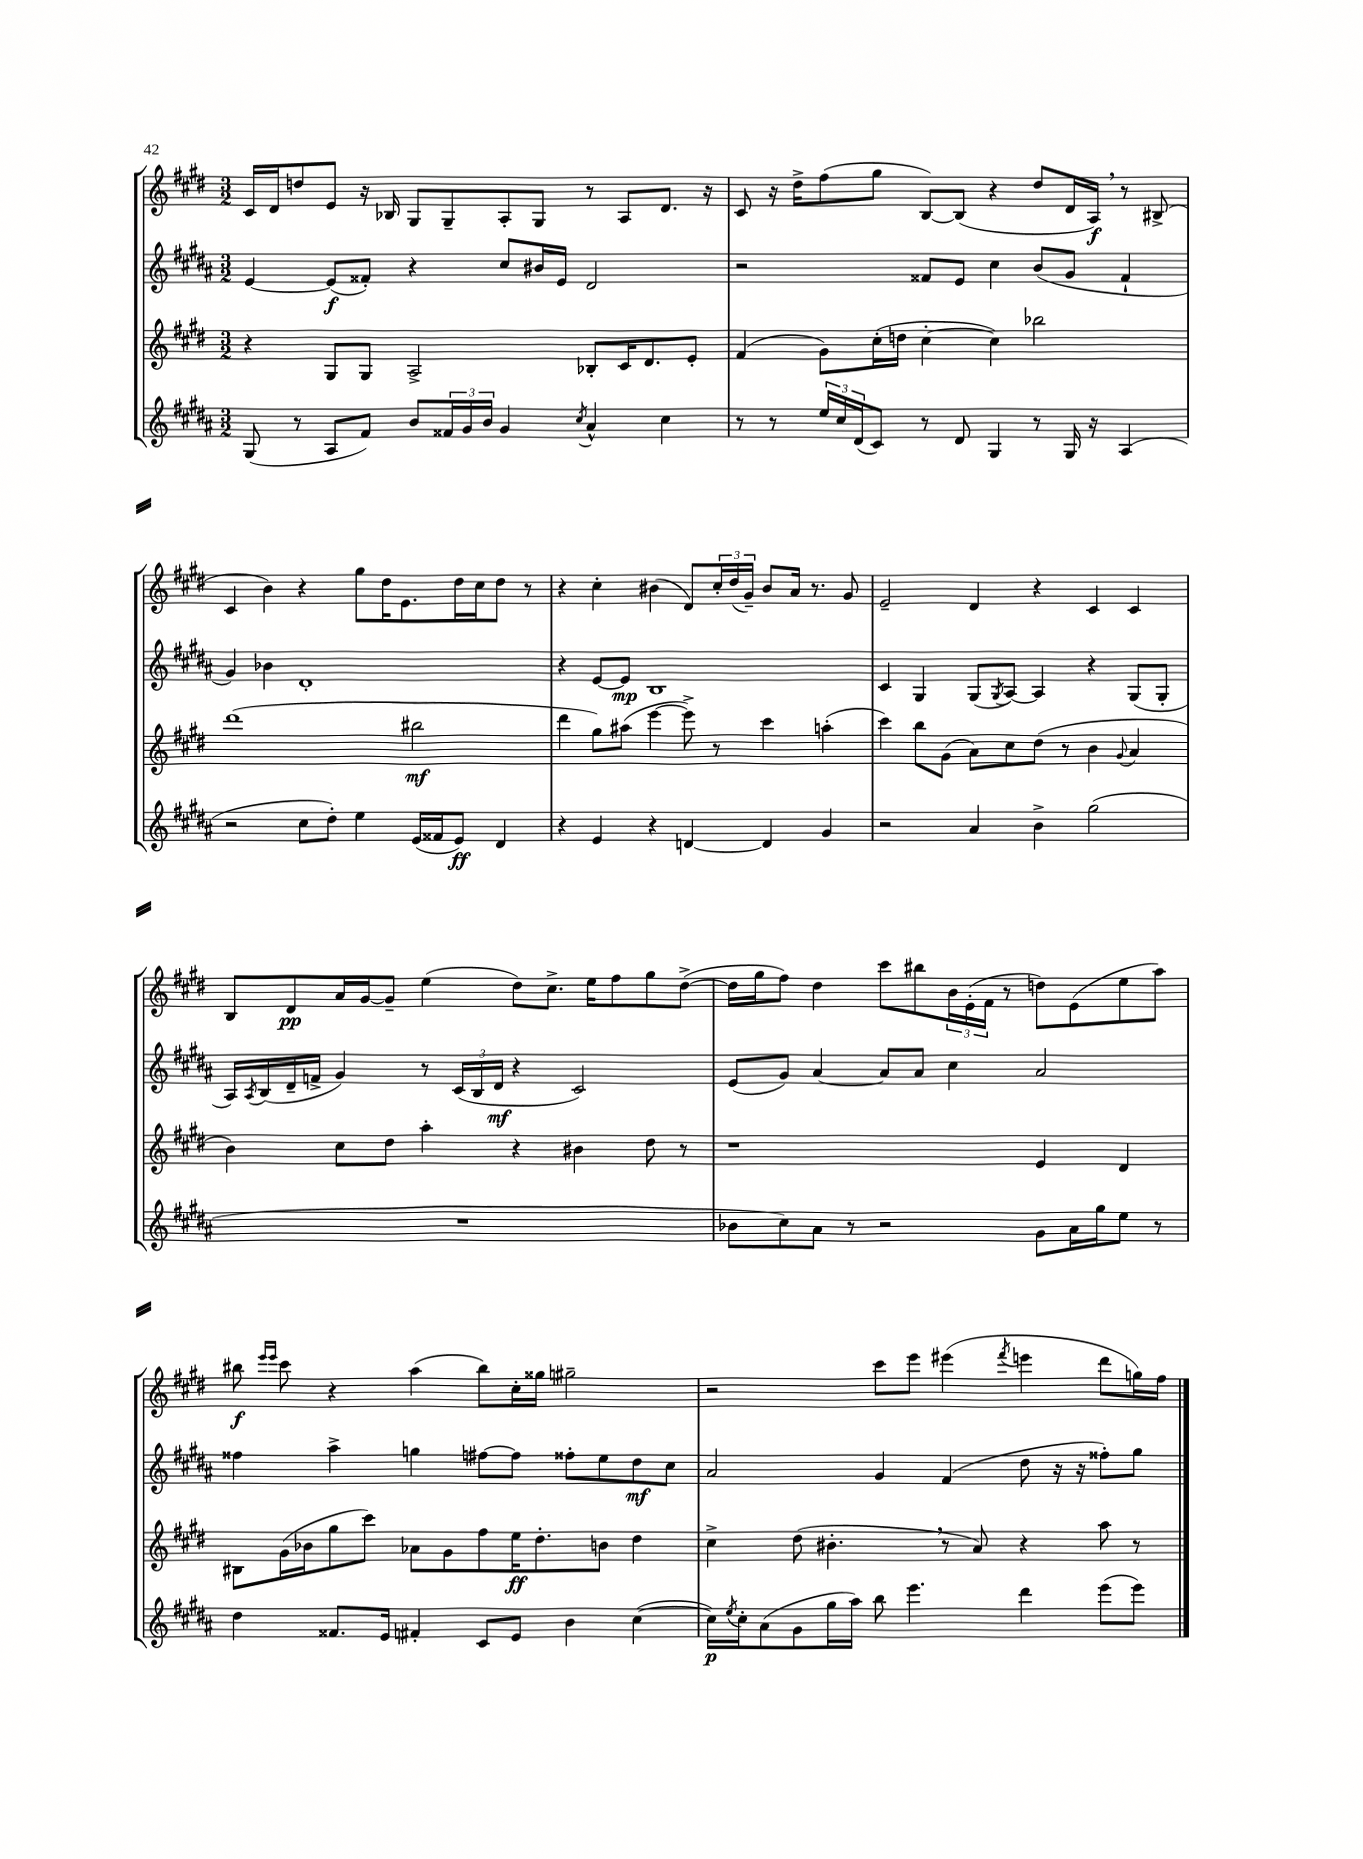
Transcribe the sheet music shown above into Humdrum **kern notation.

**kern	**kern	**kern	**kern
*staff4	*staff3	*staff2	*staff1
*clefG2	*clefG2	*clefG2	*clefG2
*k[f#c#g#d#a#]	*k[f#c#g#d#]	*k[f#c#g#d#a#]	*k[f#c#g#d#]
*M3/2	*M3/2	*M3/2	*M3/2
(8G#	4r	[4e	16c#
.	.	.	16d#
8r	.	.	8dd
8A#	8G#	(8e]	8e
8f#)	8G#	8f##')	16r
.	.	.	16B-
8b	2A^	4r	8G#
24f##	.	.	8G#~
24g#	.	.	.
24b	.	.	.
4g#	.	8cc#	8A'
.	.	16b#	8G#
.	.	16e	.
8qcc#	.	.	.
4a#^^	8B-'	2d#	8r
.	16c#	.	8A
.	8.d#	.	.
4cc#	.	.	8.d#
.	8e'	.	.
.	.	.	16r
=	=	=	=
8r	(4f#	2r	8c#
8r	.	.	16r
.	.	.	16dd#^
24ee	8g#)	.	(8ff#
24cc#	.	.	.
(24d#	.	.	.
8c#)	(16cc#'	.	8gg#
.	16dd	.	.
8r	[4cc#'	8f##	[8B)
8d#	.	8e	(8B]
4G#	4cc#])	4cc#	4r
8r	2bb-	(8b	8dd#
16G#	.	8g#	16d#
16r	.	.	16A)
(4A#	.	4f##`	8r
.	.	.	(8B#^
=	=	=	=
2r	(1ddd#	4g#)	4c#
.	.	4b-	4b)
8cc#	.	1d#'	4r
8dd#')	.	.	.
4ee	.	.	8gg#
.	.	.	16dd#
.	.	.	8.e
(16e	2bb#	.	.
16f##	.	.	.
8e)	.	.	16dd#
.	.	.	16cc#
4d#	.	.	8dd#
.	.	.	8r
=	=	=	=
4r	4ddd#	4r	4r
4e	8gg#)	[8e	4cc#'
.	(8aa#	8e]	.
4r	[4eee	1B	(4b#
[4d	8eee^])	.	8d#)
.	8r	.	24cc#'
.	.	.	(24dd#
.	.	.	24g#~)
4d]	4ccc#	.	8b#
.	.	.	16a
.	.	.	8.r
4g#	(4aa'	.	.
.	.	.	8g#
=	=	=	=
2r	4ccc#)	4c#	2e~
.	8bb	4G#	.
.	(8g#	.	.
4a#	8a)	(8G#	4d#
.	.	8qG#	.
.	8cc#	[8A#)	.
4b^	(8dd#	4A#]	4r
.	8r	.	.
(2gg#	4b	4r	4c#
.	8qqg#	.	.
.	4a	(8G#	4c#
.	.	8G#'	.
=	=	=	=
1.r	4b)	16A#)	8B
.	.	8qA#	.
.	.	(16B	.
.	.	16d#~	8d#
.	.	16f^	.
.	8cc#	4g#)	16a
.	.	.	[16g#
.	8dd#	.	8g#~]
.	4aa'	8r	(4ee
.	.	(24c#	.
.	.	24B	.
.	.	24d#	.
.	4r	4r	8dd#)
.	.	.	8.cc#^
.	4b#	2c#)	.
.	.	.	16ee
.	.	.	8ff#
.	8dd#	.	8gg#
.	8r	.	([8dd#^
=	=	=	=
8b-	1r	(8e	16dd#]
.	.	.	16gg#
8cc#)	.	8g#)	8ff#)
8a#	.	[4a#	4dd#
8r	.	.	.
2r	.	8a#]	8ccc#
.	.	8a#	8bb#
.	.	4cc#	24b
.	.	.	(24e'
.	.	.	24f#
.	.	.	8r
8g#	4e	2a#	8dd)
16a#	.	.	(8e
16gg#	.	.	.
8ee	4d#	.	8ee
8r	.	.	8aa)
=	=	=	=
4dd#	8B#	4ff##	8bb#
.	.	.	16qqeee
.	.	.	16qqeee
.	(16g#	.	8ccc#
.	16b-	.	.
8.f##	8gg#	4aa#^	4r
.	8ccc#)	.	.
16e	.	.	.
4f#'	8a-	4gg	(4aa
.	8g#	.	.
8c#	8ff#	[8ff#	8bb#)
8e	16ee	8ff#]	16cc#'
.	8.dd#'	.	16gg##
4b	.	8ff##'	2gg#~
.	8b	8ee	.
([4cc#	4dd#	8dd#	.
.	.	8cc#	.
=	=	=	=
16cc#])	4cc#^	2a#	2r
8qee	.	.	.
16cc#'	.	.	.
(8a#	.	.	.
8g#	(8dd#	.	.
16gg#	4.b#'	.	.
16aa#)	.	.	.
8bb	.	4g#	8ccc#
4.eee	.	.	8eee
.	8r	(4f#	(4eee#
.	8a)	.	.
.	.	.	8qfff#
4ddd#	4r	8dd#	4eee
.	.	16r	.
.	.	16r	.
(8eee	8aa	8ff##')	8ddd#
8eee)	8r	8gg#	16gg)
.	.	.	16ff#
==	==	==	==
*-	*-	*-	*-
